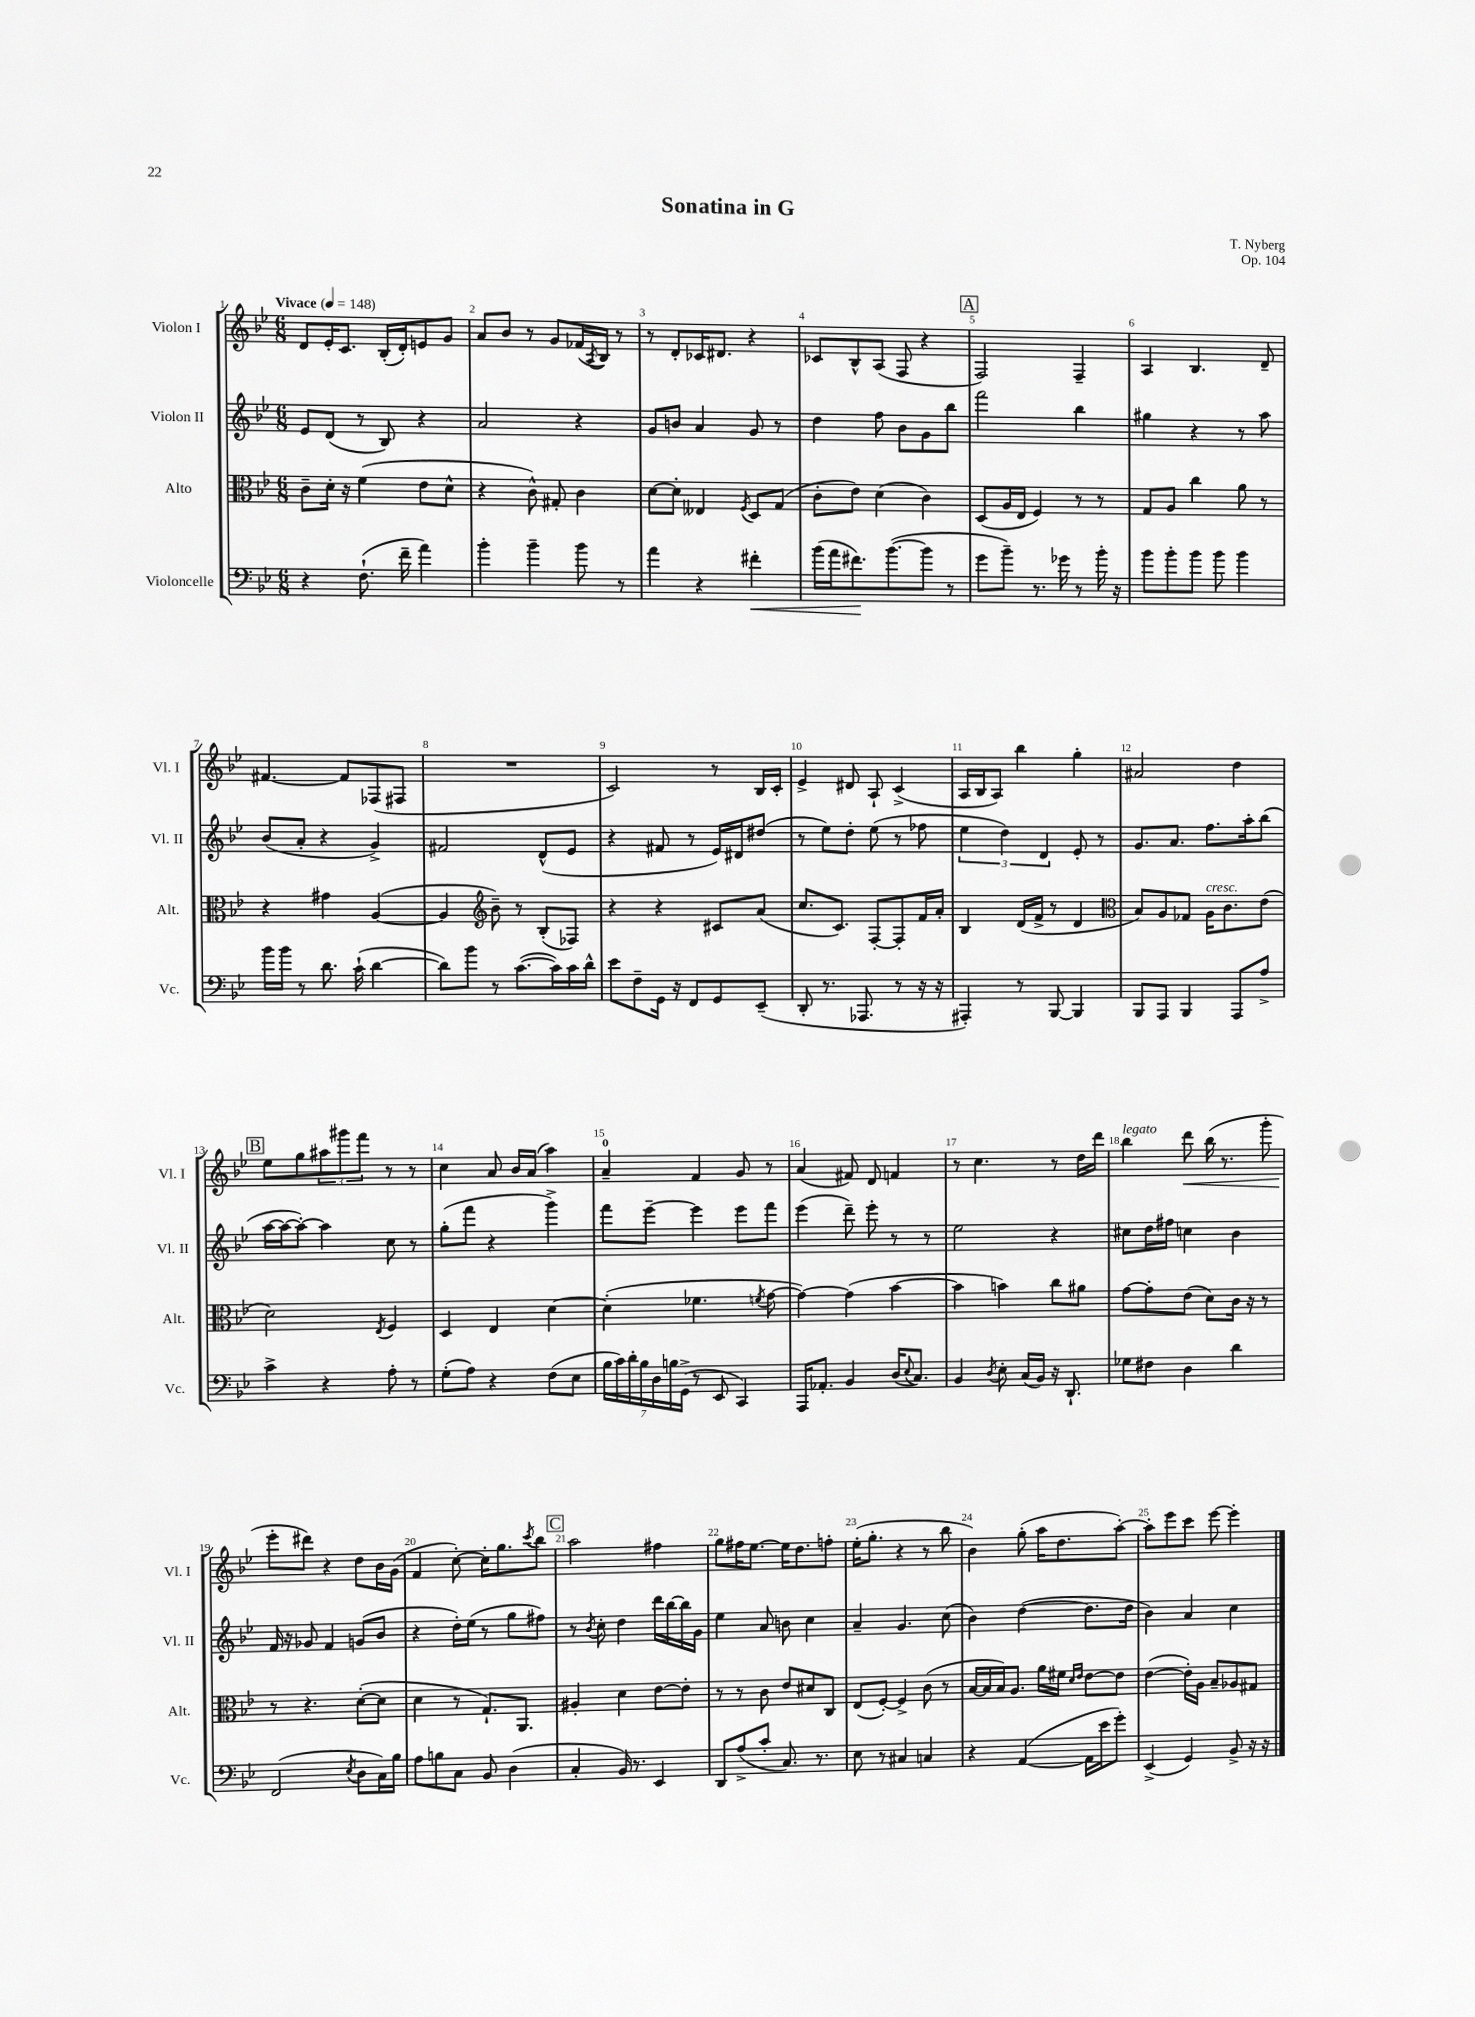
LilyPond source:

\header { title = "Sonatina in G" composer = "T. Nyberg" opus = "Op. 104" }
<<
\new StaffGroup <<
\new Staff = "s0" \with { instrumentName = "Violon I" shortInstrumentName = "Vl. I" } {
    \clef treble \key bes \major \numericTimeSignature \time 6/8 \tempo "Vivace" 4 = 148
    d'8 ees'16-. c'8. bes16-.( d'16-.) e'8 g'8 |
    a'8 bes'8 r8 g'8 fes'16( \acciaccatura { a8 } bes16) r8 |
    r8 d'8-. ces'16 dis'8. r4 |
    ces'8 bes8-^ a8( f8 r4 |
    \mark \markup { \box "A" } f2) f4-- |
    a4 bes4. d'8-- |
    fis'4.~ fis'8 fes8( fis8 |
    R2. |
    c'2) r8 bes16 c'16-. |
    ees'4-> dis'8 a8-! c'4->( |
    a16 bes16 a8) bes''4 g''4-. |
    ais'2 d''4 |
    \mark \markup { \box "B" } ees''8 g''8 \tuplet 3/2 { ais''8 gis'''8 f'''8 } r8 r8 |
    c''4 a'8 bes'16 a'16( a''4) |
    a'4-0-- f'4 g'8 r8 |
    a'4( fis'8) d'8 f'4 |
    r8 c''4. r8 d''16 d'''16 |
    bes''4^\markup { \italic "legato" } d'''8\< bes''16( r8. g'''8-. |
    ees'''8-.\! dis'''8) r4 d''8 bes'16 g'16( |
    f'4 c''8~-.) c''16-. g''8. \acciaccatura { c'''8 } bes''8 |
    \mark \markup { \box "C" } a''2 fis''4 |
    g''8 fis''16 ees''8.~ ees''16 d''8. f''8-. |
    ees''16-.( g''8.-. r4 r8 bes''8 |
    bes'4) g''8-.( a''16 d''8. a''8~-.) |
    a''8-. ees'''8 c'''8 ees'''8~ ees'''4-. \bar "|." |
}
\new Staff = "s1" \with { instrumentName = "Violon II" shortInstrumentName = "Vl. II" } {
    \clef treble \key bes \major \numericTimeSignature \time 6/8
    ees'8 d'8( r8 bes8) r4 |
    a'2 r4 |
    g'8 b'8 a'4 g'8 r8 |
    d''4 f''8 bes'8 g'8 bes''8 |
    \mark \markup { \box "A" } f'''2 bes''4 |
    gis''4 r4 r8 a''8 |
    bes'8( a'8-. r4 g'4->) |
    fis'2 d'8-^( ees'8 |
    r4 fis'8 r8 ees'16) dis'16 dis''8( |
    r8 ees''8) d''8-. ees''8( r8 fes''8 |
    \tuplet 3/2 { ees''4 d''4) d'4 } ees'8-. r8 |
    g'8. a'8. f''8. a''16-. bes''8( |
    \mark \markup { \box "B" } a''16~ a''16~ a''8~-.) a''4 c''8 r8 |
    g''8-.( f'''8 r4 g'''4->) |
    f'''8 ees'''8~-- ees'''4 ees'''8 f'''8 |
    ees'''4( d'''8--) ees'''8-. r8 r8 |
    ees''2 r4 |
    cis''8 d''16 fis''16 c''4 bes'4 |
    f'16 r16 ges'8 f'4 g'8( bes'8 |
    r4 d''16-.) ees''16( r8 g''8 fis''8) |
    \mark \markup { \box "C" } r8 \acciaccatura { bes'8 } c''8-. d''4 d'''16 bes''16~ bes''16 g'16 |
    ees''4 a'8 b'8 c''4 |
    a'4-- g'4. c''8( |
    bes'4) d''4~( d''8. d''16 |
    bes'4) a'4 c''4 \bar "|." |
}
\new Staff = "s2" \with { instrumentName = "Alto" shortInstrumentName = "Alt." } {
    \clef alto \key bes \major \numericTimeSignature \time 6/8
    c'8-- d'16-. r16 f'4( ees'8 d'8-^ |
    r4 c'8-^) gis8-. c'4 |
    d'8~ d'8-. eeses4 \acciaccatura { f8 } d8 g8( |
    c'8-. ees'8) d'4( c'4) |
    \mark \markup { \box "A" } d8( a16 ees16 f4) r8 r8 |
    g8 a8 c''4 a'8 r8 |
    r4 gis'4 a4~( |
    a4 \clef treble bes'8--) r8 bes8-.( fes8) |
    r4 r4 cis'8 a'8( |
    c''8. c'8.) f8~-. f8-. f'16 a'16-. |
    bes4 d'16( f'16-> r8 d'4 |
    \clef alto bes8) a8 ges8 a16^\markup { \italic "cresc." } c'8. ees'8( |
    \mark \markup { \box "B" } d'2) \acciaccatura { ees8 } f4 |
    d4 ees4 d'4~ |
    d'4-.( fes'4. \acciaccatura { f'8 } g'8~ |
    g'4~) g'4( bes'4~ |
    bes'4 b'4) c''8 ais'8 |
    g'8~ g'8-. ees'8( d'8) c'16 r16 r8 |
    r8 r4. d'8~-.( d'8 |
    d'4 r8 g8.-!) a,8. |
    \mark \markup { \box "C" } ais4-. d'4 ees'8~ ees'8-. |
    r8 r8 c'8 ees'8 dis'8 c8 |
    ees8( f8~-.) f4-> c'8( r8 |
    bes16~ bes16 bes16) a8. a'16 fis'16 \grace { d'16 ees'16 } ees'8~ ees'8 |
    ees'4~( ees'16-.) a16 bes8-- aes8 gis8 \bar "|." |
}
\new Staff = "s3" \with { instrumentName = "Violoncelle" shortInstrumentName = "Vc." } {
    \clef bass \key bes \major \numericTimeSignature \time 6/8
    r4 f8.-!( f'16-- a'4) |
    bes'4-. bes'4-- bes'8 r8 |
    a'4 r4 fis'4-.\< |
    bes'16( a'16 fis'8.\!) bes'8.~( bes'8 r8 |
    \mark \markup { \box "A" } g'8 bes'8--) r8. ges'16 r8 bes'16-. r16 |
    bes'8 bes'8-. bes'8 bes'8 bes'4 |
    bes'16 bes'16 r8 d'8. c'16-!( d'4~ |
    d'8) bes'8 r8 c'8.~( c'16) c'16 d'16-^ |
    ees'8 f8-- g,16 r16 f,8 g,8 ees,8--( |
    d,8-. r8. aes,,8. r8 r16 r16 |
    ais,,4-.) r8 bes,,8~ bes,,4 |
    bes,,8 a,,8 bes,,4 a,,8 a8-> |
    \mark \markup { \box "B" } c'4-> r4 a8-. r8 |
    g8-.( a8) r4 f8( ees8 |
    \tuplet 7/4 { bes16 c'16) d'16-. bes16 d16 b16 g,16->( } r8 ees,8 c,4) |
    a,,16 aes,8.-. bes,4 d16( \appoggiatura { ees8 } c8.) |
    bes,4 \acciaccatura { d8 } ees8-. c16( bes,16) r16 d,8.-! |
    ges8 fis8 d4 d'4 |
    f,2( \acciaccatura { ees8 } d8 c16) bes16 |
    a8 b8 c8 bes,8 d4( |
    \mark \markup { \box "C" } c4-. bes,16) r8. ees,4 |
    d,8 a8->( c'8-. c8.) r8. |
    ees8 r8 cis4 c4 |
    r4 a,4~( a,16 ees'16 g'8-.) |
    ees,4->( g,4) bes,8-> r16 r16 \bar "|." |
}
>>
>>
\layout { \context { \Score \override BarNumber.break-visibility = ##(#f #t #t) barNumberVisibility = #all-bar-numbers-visible } }
